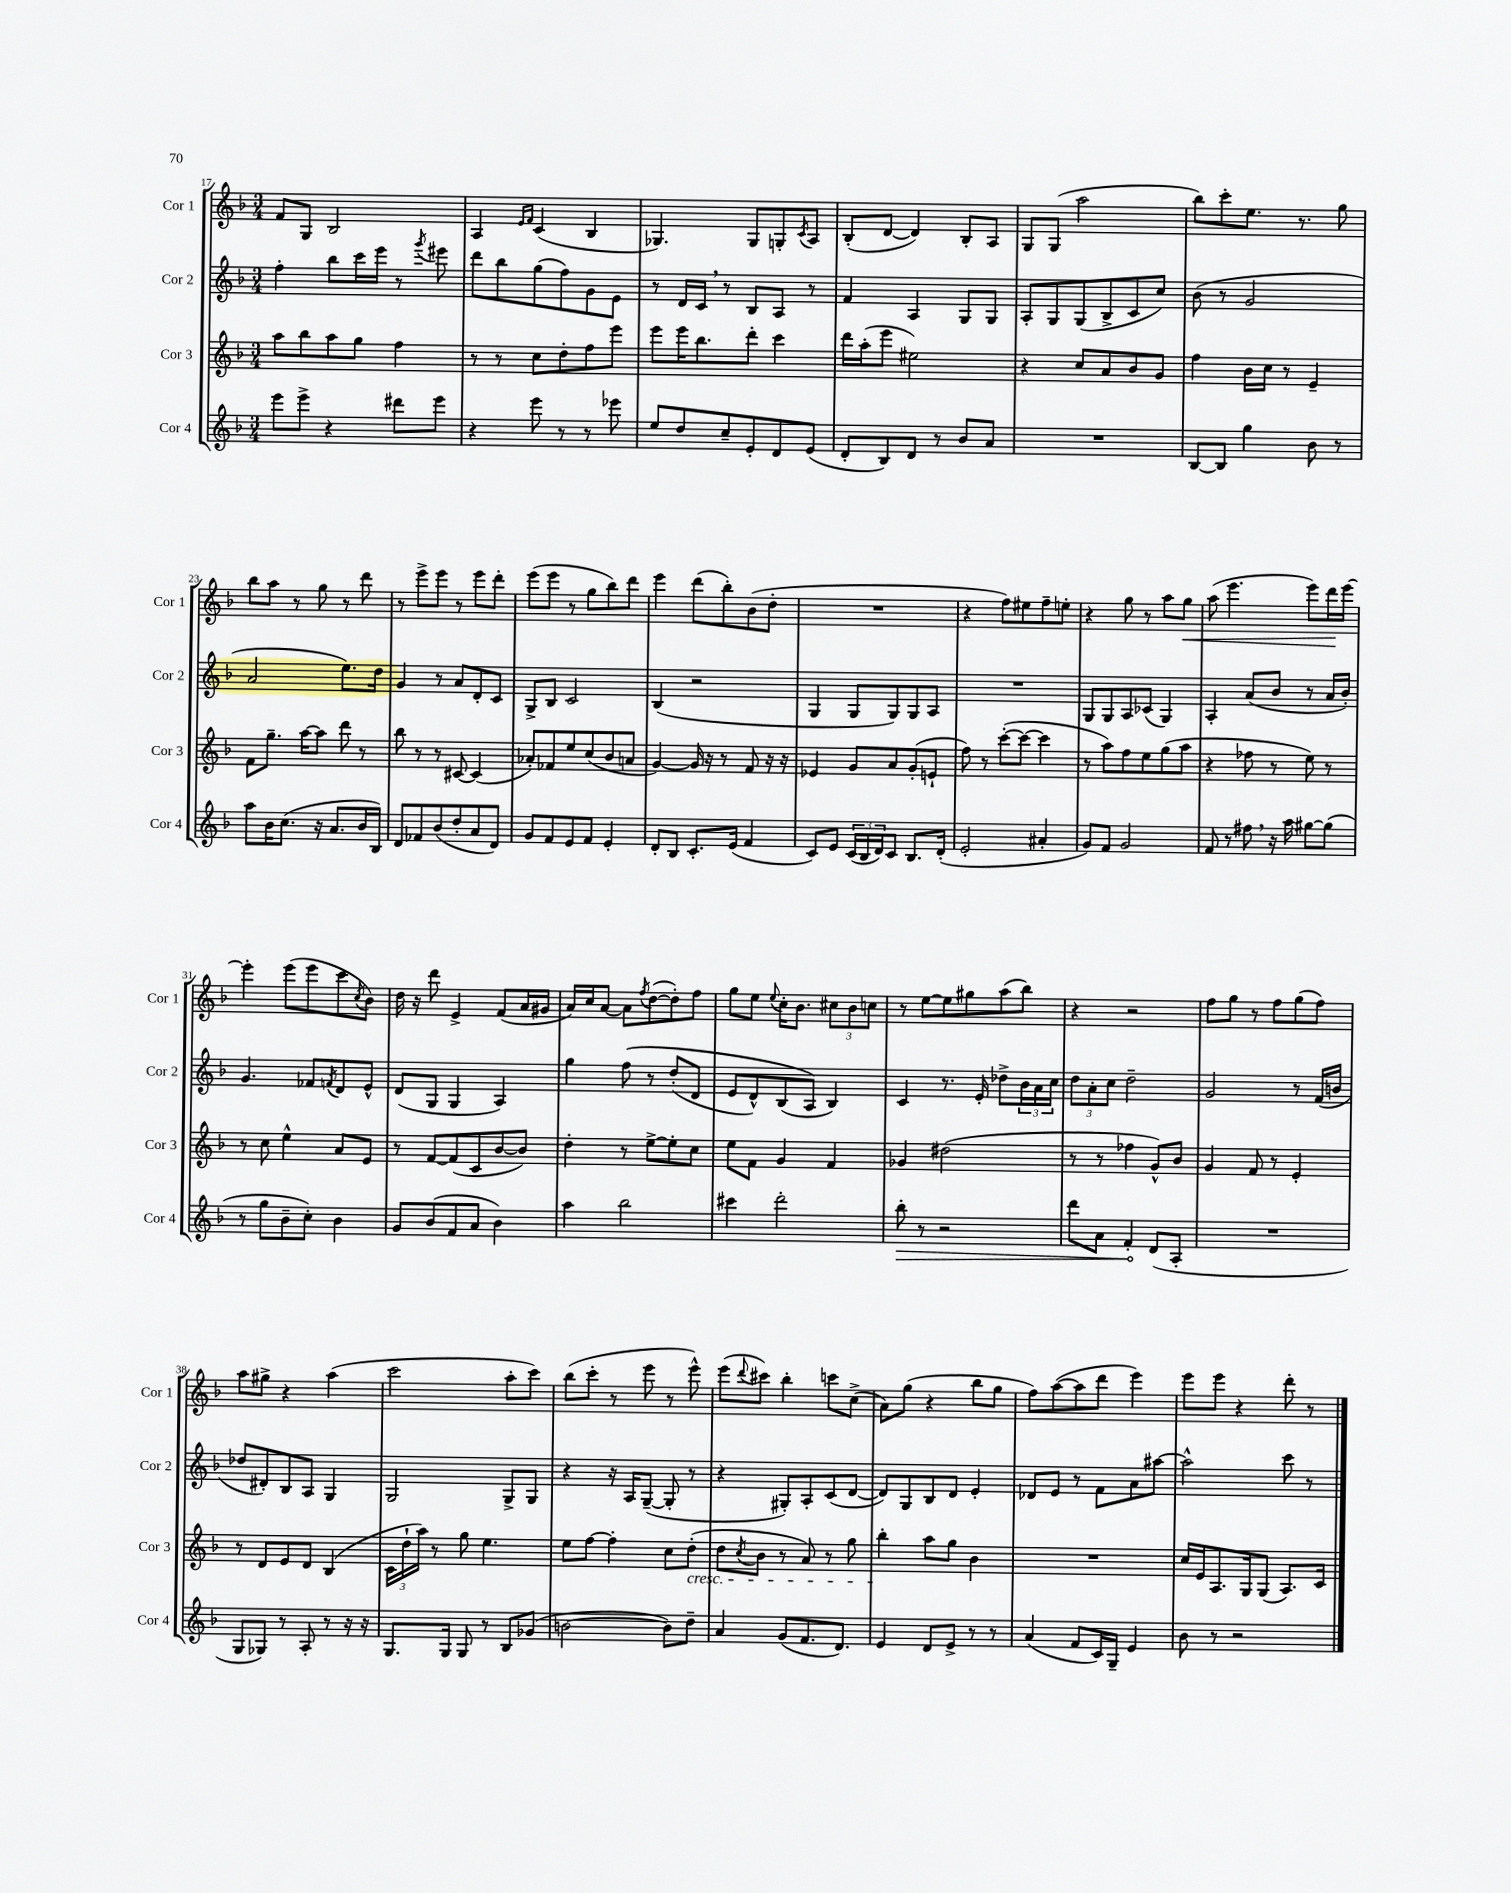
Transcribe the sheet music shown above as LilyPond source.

<<
\new StaffGroup <<
\new Staff = "s0" \with { instrumentName = "Cor 1" shortInstrumentName = "Cor 1" } {
    \clef treble \key f \major \numericTimeSignature \time 3/4
    f'8 g8 bes2 |
    a4 \grace { e'16 f'16 } c'4( bes4 |
    ges4.) ges8 g8-. \acciaccatura { c'8 } a8 |
    bes8-.( d'8~ d'4) bes8-. a8 |
    g8 g8( a''2 |
    bes''8) c'''8-. e''8. r8. g''8 |
    bes''8 a''8 r8 g''8 r8 d'''8 |
    r8 e'''8-> e'''8 r8 e'''8 d'''8-. |
    e'''8( e'''8 r8 g''8 bes''8) d'''8 |
    e'''4 d'''8( bes''8-.) bes'8( d''8-. |
    R2. |
    r4 f''8) eis''8 f''8-- e''8-. |
    r4 g''8 r8 a''8 g''8\< |
    a''8( e'''4. e'''8) d'''16\! e'''16~ |
    e'''4-. e'''8( e'''8 c'''8 \acciaccatura { c''8 } bes'8) |
    d''16 r16 d'''8 e'4-> f'8( a'16 gis'16 |
    a'16) c''16 a'8~ a'8 \acciaccatura { f''8 } d''8~( d''8-.) f''8 |
    g''8 e''8 \appoggiatura { e''8 } c''16-. bes'8. \tuplet 3/2 { cis''8 bes'8 c''8 } |
    r8 e''8~ e''8 gis''8 a''8( bes''8) |
    r4 r2 |
    f''8 g''8 r8 f''8 g''8( f''8) |
    a''8 gis''8-> r4 a''4( |
    c'''2 a''8-. c'''8) |
    bes''8( c'''8-. r8 e'''8 r8 e'''8-^) |
    e'''8( \appoggiatura { d'''8 } cis'''8) bes''4-. c'''8 c''8->( |
    a'8) g''8( r4 bes''8 g''8 |
    f''8) a''8~( a''8 d'''8 e'''4) |
    e'''8 e'''8 r4 d'''8-. r8 \bar "|." |
}
\new Staff = "s1" \with { instrumentName = "Cor 2" shortInstrumentName = "Cor 2" } {
    \clef treble \key f \major \numericTimeSignature \time 3/4
    f''4-. bes''8 c'''16 e'''16 r8 \acciaccatura { g'''8 } eis'''8 |
    d'''8 bes''8 g''8( f''8) g'8 e'8 |
    r8 d'16 c'16 \breathe r8 bes8 a8 r8 |
    f'4 a4 g8 g8 |
    a8-. g8 g8( bes8-> c'8 c''8) |
    bes'8( r8 g'2 |
    a'2 e''8.) d''16 |
    g'4 r8 a'8 d'8-. c'8 |
    g8-> bes8 c'2 |
    bes4( r2 |
    g4 g8 g8) g8 a8 |
    R2. |
    g8 g8 a8 ces'8( g4) |
    a4-. a'8( bes'8 r8 a'16 bes'16-.) |
    g'4. fes'8 \acciaccatura { f'8 } d'8 e'8-^ |
    d'8( g8 g4 a4) |
    g''4 f''8\( r8 d''8-.( d'8 |
    e'8 d'8-^) bes8( a8\) bes4) |
    c'4 r8. e'16-. des''8-> \tuplet 3/2 { bes'16 a'16 c''16 } |
    \tuplet 3/2 { d''8 a'8-. c''8 } d''2-- |
    g'2 r8 f'16( b'16 |
    des''8 dis'8-.) bes8 a8 g4 |
    g2 g8-> g8 |
    r4 r16 a16 g8~--( g8-. r8 |
    r4 gis8-.) a8-. c'8( d'8~ |
    d'8) g8 bes8 d'8 e'4-. |
    des'8 e'8 r8 f'8 a'8 ais''8~ |
    ais''2-^ c'''8 r8 \bar "|." |
}
\new Staff = "s2" \with { instrumentName = "Cor 3" shortInstrumentName = "Cor 3" } {
    \clef treble \key f \major \numericTimeSignature \time 3/4
    a''8 bes''8 a''8 g''8 f''4 |
    r8 r8 c''8 d''8-. f''8 e'''8 |
    e'''8 e'''16 bes''8. d'''8-. c'''4 |
    d'''16 a''16-.( e'''8 eis''2) |
    r4 c''8 a'8 bes'8 g'8 |
    f''4 bes'16 c''16 r8 e'4-- |
    f'8 g''8.-- a''16~ a''8 d'''8 r8 |
    bes''8 r8 r8 cis'8~ cis'4( |
    aes'8-.) fes'8 e''8 c''8( bes'8 a'8 |
    g'4~) g'16 r16 r8 f'8 r16 r16 |
    ees'4 g'8 a'8 g'8-.( e'8-! |
    f''8) r8 c'''8~-.( c'''8~ c'''4 |
    r8 a''8) f''8 e''8 g''8( a''8 |
    r4 fes''8 r8 e''8) r8 |
    r8 c''8 e''4-^ a'8 e'8 |
    r8 f'8~ f'8( c'8 bes'8~ bes'8) |
    d''4-. r8 e''8~-> e''8-. c''8 |
    e''8 f'8 g'4 f'4 |
    ges'4 dis''2( |
    r8 r8 fes''4 g'8-^) bes'8 |
    g'4 f'8 r8 e'4-. |
    r8 d'8 e'8 d'8 bes4( |
    \tuplet 3/2 { c'16 d''16-! a''16) } r8 g''8 e''4. |
    e''8 f''8~ f''4-. c''8 d''8-.\cresc( |
    d''8 \acciaccatura { c''8 } bes'8 r8 a'8) r8 g''8 |
    bes''4-.\! a''8 g''8 bes'4 |
    R2. |
    c''16 e'16 a8. g16 g8( a8.) c'16 \bar "|." |
}
\new Staff = "s3" \with { instrumentName = "Cor 4" shortInstrumentName = "Cor 4" } {
    \clef treble \key f \major \numericTimeSignature \time 3/4
    e'''8 e'''8-> r4 dis'''8 e'''8 |
    r4 e'''8 r8 r8 ees'''8 |
    e''8 d''8 c''8-- e'8-. d'8 e'8( |
    d'8-. bes8) d'8 r8 bes'8 a'8 |
    R2. |
    bes8~ bes8 g''4 bes'8 r8 |
    a''8 bes'16 c''8.( r16 a'8. bes'16 bes16) |
    d'8 fes'8 bes'8( d''8-. a'8 d'8) |
    g'8 f'8 e'8 f'8 e'4-. |
    d'8-. bes8 c'8.-. e'16( f'4 |
    c'8) e'8 \tuplet 3/2 { c'16( bes16 d'16) } c'8 bes8. d'16-.( |
    e'2-. ais'4-. |
    g'8) f'8 g'2 |
    f'8 r8 fis''8 \breathe r16 a''16 gis''8~ gis''8( |
    r8 g''8 bes'8-- c''8-.) bes'4 |
    g'8 bes'8( f'8 a'8 bes'4) |
    a''4 bes''2 |
    cis'''4 d'''2-. |
    \once \override Hairpin.circled-tip = ##t bes''8-.\> r8 r2 |
    d'''8 a'8 f'4-.\! d'8( a8-. |
    R2. |
    g8 ges8) r8 a8-. r8 r16 r16 |
    g8. g16 g8 r8 bes8 ges'8( |
    b'2~ b'8) d''8-- |
    a'4 g'8( f'8. d'8.) |
    e'4 d'8 e'8-> r8 r8 |
    a'4( f'8 c'16) g16-- e'4 |
    bes'8 r8 r2 \bar "|." |
}
>>
>>
\layout { \context { \Score currentBarNumber = #17 } }
